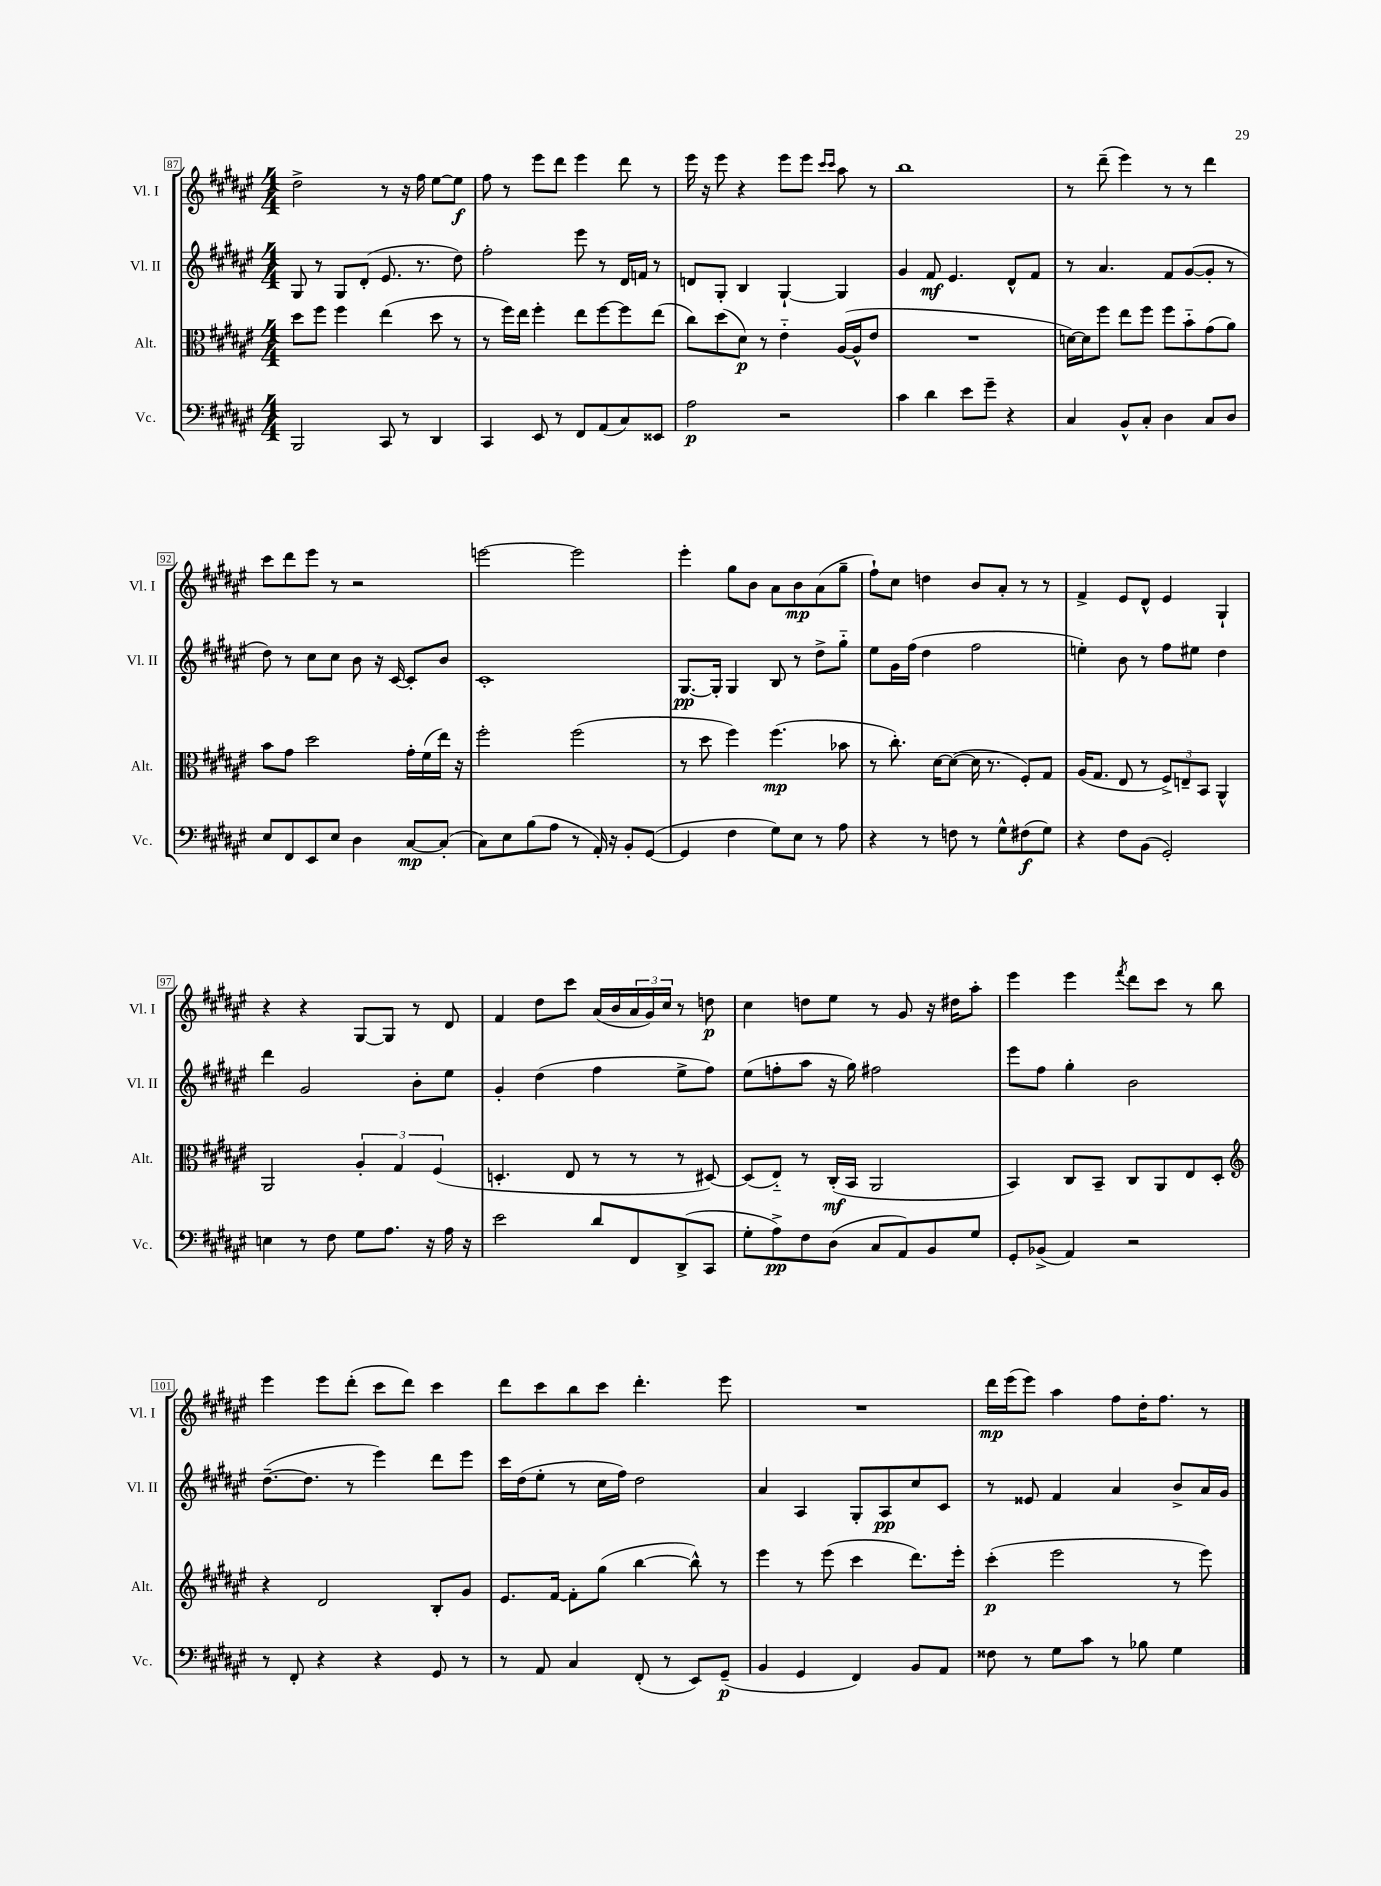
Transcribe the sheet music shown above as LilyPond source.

<<
\new StaffGroup <<
\new Staff = "s0" \with { instrumentName = "Vl. I" shortInstrumentName = "Vl. I" } {
    \clef treble \key fis \major \numericTimeSignature \time 4/4
    dis''2-> r8 r16 fis''16 eis''8~ eis''8\f |
    fis''8 r8 eis'''8 dis'''8 eis'''4 dis'''8 r8 |
    eis'''16 r16 eis'''8 r4 eis'''8 eis'''8 \grace { cis'''16 cis'''16 } ais''8 r8 |
    b''1 |
    r8 dis'''8--( eis'''4) r8 r8 dis'''4 |
    cis'''8 dis'''8 eis'''8 r8 r2 |
    e'''2~ e'''2 |
    eis'''4-. gis''8 b'8 ais'8 b'8\mp ais'8( gis''8-- |
    fis''8-!) cis''8 d''4 b'8 ais'8-. r8 r8 |
    fis'4-> eis'8 dis'8-^ eis'4 gis4-! |
    r4 r4 gis8~ gis8 r8 dis'8 |
    fis'4 dis''8 cis'''8 ais'16( b'16 \tuplet 3/2 { ais'16 gis'16) cis''16 } r8 d''8\p |
    cis''4 d''8 eis''8 r8 gis'8 r16 dis''16 ais''8-. |
    eis'''4 eis'''4 \acciaccatura { fis'''8 } dis'''8 cis'''8 r8 b''8 |
    eis'''4 eis'''8 dis'''8-.( cis'''8 dis'''8) cis'''4 |
    dis'''8 cis'''8 b''8 cis'''8 dis'''4.-. eis'''8 |
    R1 |
    dis'''16\mp eis'''16( eis'''8) ais''4 fis''8 dis''16-. fis''8. r8 \bar "|." |
}
\new Staff = "s1" \with { instrumentName = "Vl. II" shortInstrumentName = "Vl. II" } {
    \clef treble \key fis \major \numericTimeSignature \time 4/4
    gis8 r8 gis8 dis'8-.( eis'8. r8. dis''8) |
    fis''2-. eis'''8 r8 dis'16 f'16 r8 |
    d'8 gis8-. b4 gis4~-! gis4 |
    gis'4 fis'8\mf eis'4. dis'8-^ fis'8 |
    r8 ais'4. fis'8 gis'8~( gis'8-. r8 |
    dis''8) r8 cis''8 cis''8 b'8 r16 cis'16~ cis'8-. b'8 |
    cis'1-. |
    gis8.~\pp gis16-. gis4 b8 r8 dis''8-> gis''8-_ |
    eis''8 gis'16 fis''16( dis''4 fis''2 |
    e''4-.) b'8 r8 fis''8 eis''8 dis''4 |
    dis'''4 gis'2 b'8-. eis''8 |
    gis'4-. dis''4( fis''4 eis''8-> fis''8) |
    eis''8( f''8-. ais''8 r16 gis''16) fis''2 |
    eis'''8 fis''8 gis''4-. b'2 |
    dis''8.~--( dis''8. r8 eis'''4) dis'''8 eis'''8 |
    cis'''16 dis''16( eis''8-. r8 cis''16 fis''16) dis''2 |
    ais'4 ais4 gis8-. ais8\pp cis''8 cis'8 |
    r8 eisis'8 fis'4 ais'4 b'8-> ais'16 gis'16 \bar "|." |
}
\new Staff = "s2" \with { instrumentName = "Alt." shortInstrumentName = "Alt." } {
    \clef alto \key fis \major \numericTimeSignature \time 4/4
    dis''8 fis''8 fis''4 eis''4( dis''8 r8 |
    r8 fis''16) eis''16 fis''4-. eis''8 fis''8~ fis''8 eis''8( |
    cis''8) dis''8( dis'8\p) r8 eis'4-_ ais16~( ais16-^ eis'8 |
    R1 |
    d'16~) d'16 fis''8 eis''8 fis''8 fis''8 b'8-_ gis'8( ais'8) |
    b'8 gis'8 dis''2 gis'16-. fis'16( eis''16) r16 |
    fis''2-. fis''2( |
    r8 dis''8 fis''4) fis''4.\mp( bes'8 |
    r8 cis''8.-.) dis'16~ dis'8~( dis'16 r8. fis8-.) gis8 |
    ais16( gis8. eis8 r8 \tuplet 3/2 { fis8->) e8-- b,8 } ais,4-^ |
    ais,2 \tuplet 3/2 { ais4-. gis4 fis4( } |
    d4.-. eis8 r8 r8 r8 dis8~) |
    dis8( eis8-_) r8 cis16-.\mf( b,16 ais,2 |
    b,4) cis8 b,8-- cis8 ais,8 eis8 dis8-. |
    \clef treble r4 dis'2 b8-. gis'8 |
    eis'8. fis'16~ fis'8-. gis''8( b''4~ b''8-^) r8 |
    eis'''4 r8 eis'''8( cis'''4 dis'''8.) eis'''16-. |
    cis'''4-.\p( eis'''2 r8 eis'''8) \bar "|." |
}
\new Staff = "s3" \with { instrumentName = "Vc." shortInstrumentName = "Vc." } {
    \clef bass \key fis \major \numericTimeSignature \time 4/4
    b,,2 cis,8 r8 dis,4 |
    cis,4 eis,8 r8 fis,8 ais,8( cis8) eisis,8 |
    ais2\p r2 |
    cis'4 dis'4 eis'8 gis'8-- r4 |
    cis4 b,8-^ cis8-. dis4 cis8 dis8 |
    eis8 fis,8 eis,8 eis8 dis4 cis8~\mp cis8-.( |
    cis8) eis8 b8( ais8 r8 ais,16-.) r16 b,8-. gis,8~( |
    gis,4 fis4 gis8) eis8 r8 ais8 |
    r4 r8 f8 r8 gis8-^ fis8\f( gis8) |
    r4 fis8 b,8( gis,2-.) |
    e4 r8 fis8 gis8 ais8. r16 ais16 r16 |
    eis'2 dis'8 fis,8 dis,8->( cis,8 |
    gis8-. ais8->\pp) fis8 dis8( cis8 ais,8) b,8 gis8 |
    gis,8-. bes,8->( ais,4) r2 |
    r8 fis,8-. r4 r4 gis,8 r8 |
    r8 ais,8 cis4 fis,8-.( r8 eis,8) gis,8--\p( |
    b,4 gis,4 fis,4) b,8 ais,8 |
    fisis8 r8 gis8 cis'8 r8 bes8 gis4 \bar "|." |
}
>>
>>
\layout { \context { \Score currentBarNumber = #87 \override BarNumber.stencil = #(make-stencil-boxer 0.1 0.3 ly:text-interface::print) } }
